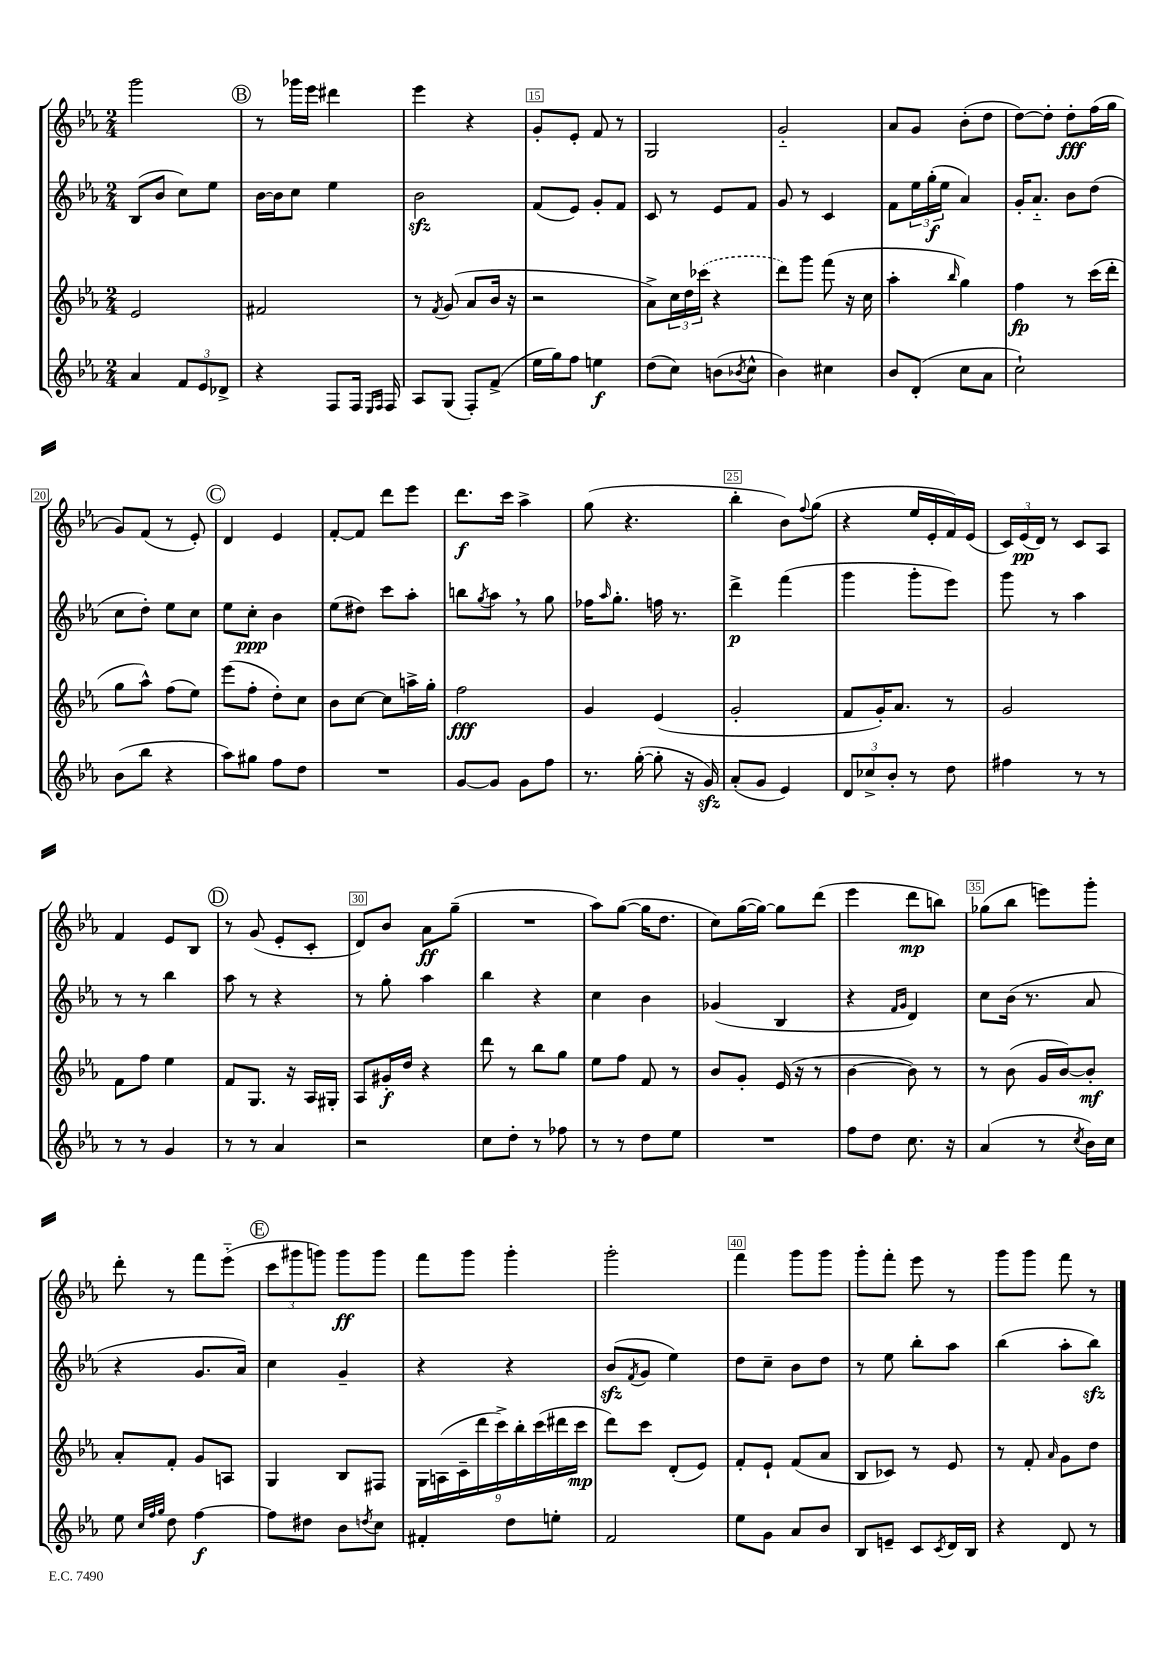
<<
\new StaffGroup <<
\new Staff = "s0" {
    \clef treble \key ees \major \numericTimeSignature \time 2/4
    g'''2 |
    \mark \markup { \circle "B" } r8 ges'''16 ees'''16 dis'''4 |
    ees'''4 r4 |
    g'8-. ees'8-. f'8 r8 |
    g2 |
    g'2-_ |
    aes'8 g'8 bes'8-.( d''8 |
    d''8~) d''8-. d''8-.\fff f''16( g''16 |
    g'8) f'8( r8 ees'8-.) |
    \mark \markup { \circle "C" } d'4 ees'4 |
    f'8~-. f'8 d'''8 ees'''8 |
    d'''8.\f c'''16 aes''4-> |
    g''8( r4. |
    bes''4-. bes'8) \appoggiatura { f''8 } g''8( |
    r4 ees''16 ees'16-. f'16) ees'16( |
    \tuplet 3/2 { c'16) ees'16\pp( d'16) } r8 c'8 aes8 |
    f'4 ees'8 bes8 |
    \mark \markup { \circle "D" } r8 g'8( ees'8-. c'8-. |
    d'8) bes'8 aes'8\ff g''8--( |
    R2 |
    aes''8) g''8~( g''16 d''8. |
    c''8) g''16~( g''16~) g''8 d'''8( |
    ees'''4 d'''8\mp b''8) |
    ges''8( bes''8 e'''8) g'''8-. |
    d'''8-. r8 f'''8 ees'''8-_( |
    \mark \markup { \circle "E" } \tuplet 3/2 { c'''8 gis'''8 g'''8) } g'''8\ff g'''8 |
    f'''8 g'''8 g'''4-. |
    g'''2-. |
    f'''4 g'''8 g'''8 |
    g'''8-. f'''8-. ees'''8 r8 |
    g'''8 g'''8 f'''8 r8 \bar "|." |
}
\new Staff = "s1" {
    \clef treble \key ees \major \numericTimeSignature \time 2/4
    bes8( bes'8 c''8) ees''8 |
    \mark \markup { \circle "B" } bes'16~ bes'16 c''8 ees''4 |
    bes'2\sfz |
    f'8( ees'8) g'8-. f'8 |
    c'8 r8 ees'8 f'8 |
    g'8 r8 c'4 |
    f'8 \tuplet 3/2 { ees''16 g''16-.\f( ees''16 } aes'4) |
    g'16-. aes'8.-_ bes'8 d''8( |
    c''8 d''8-.) ees''8 c''8 |
    \mark \markup { \circle "C" } ees''8 c''8-.\ppp bes'4 |
    ees''8( dis''8) c'''8 aes''8-. |
    b''8 \acciaccatura { g''8 } aes''8 \breathe r8 g''8 |
    fes''16 \grace { aes''16 } g''8.-. f''16 r8. |
    d'''4->\p f'''4( |
    g'''4 g'''8-. ees'''8) |
    g'''8 r8 aes''4 |
    r8 r8 bes''4 |
    \mark \markup { \circle "D" } aes''8 r8 r4 |
    r8 g''8-. aes''4 |
    bes''4 r4 |
    c''4 bes'4 |
    ges'4( bes4 |
    r4 \grace { f'16 g'16 } d'4) |
    c''8 bes'16( r8. aes'8 |
    r4 g'8. aes'16) |
    \mark \markup { \circle "E" } c''4 g'4-- |
    r4 r4 |
    bes'8\sfz( \acciaccatura { f'8 } g'8 ees''4) |
    d''8 c''8-- bes'8 d''8 |
    r8 ees''8 bes''8-. aes''8 |
    bes''4( aes''8-. bes''8\sfz) \bar "|." |
}
\new Staff = "s2" {
    \clef treble \key ees \major \numericTimeSignature \time 2/4
    ees'2 |
    \mark \markup { \circle "B" } fis'2 |
    r8 \acciaccatura { f'8 } g'8( aes'8 bes'16 r16 |
    r2 |
    aes'8->) \tuplet 3/2 { c''16 d''16 \once \slurDashed ces'''16( } r4 |
    d'''8) g'''8 f'''8( r16 c''16 |
    aes''4-. \grace { bes''16 } g''4) |
    f''4\fp r8 c'''16( d'''16-. |
    g''8 aes''8-^) f''8( ees''8) |
    \mark \markup { \circle "C" } ees'''8( f''8-. d''8-.) c''8 |
    bes'8 c''8~ c''8 a''16-> g''16-. |
    f''2\fff |
    g'4 ees'4( |
    g'2-. |
    f'8 g'16-.) aes'8. r8 |
    g'2 |
    f'8 f''8 ees''4 |
    \mark \markup { \circle "D" } f'8 g8. r16 aes16 gis16-. |
    aes8 gis'16-.\f d''16 r4 |
    d'''8 r8 bes''8 g''8 |
    ees''8 f''8 f'8 r8 |
    bes'8 g'8-. ees'16( r16 r8 |
    bes'4~ bes'8) r8 |
    r8 bes'8( g'16 bes'16~) bes'8-.\mf |
    aes'8-. f'8-. g'8 a8 |
    \mark \markup { \circle "E" } g4 bes8 fis8 |
    \tuplet 9/8 { g16 a16( c'16-- d'''16 c'''16->) bes''16-. c'''16( dis'''16 c'''16\mp } |
    d'''8) c'''8 d'8-.( ees'8) |
    f'8-. ees'8-! f'8( aes'8 |
    bes8 ces'8) r8 ees'8 |
    r8 f'8-. \grace { aes'16 } g'8 d''8 \bar "|." |
}
\new Staff = "s3" {
    \clef treble \key ees \major \numericTimeSignature \time 2/4
    aes'4 \tuplet 3/2 { f'8 ees'8 des'8-> } |
    \mark \markup { \circle "B" } r4 f8 f16 \grace { ees16 f16 } f16 |
    aes8 g8( f8-.) f'8->( |
    ees''16 g''16) f''8 e''4\f |
    d''8( c''8) b'8( \acciaccatura { bes'8 } c''8-^ |
    bes'4) cis''4 |
    bes'8 d'8-.( c''8 aes'8 |
    c''2-!) |
    bes'8( bes''8 r4 |
    \mark \markup { \circle "C" } aes''8) gis''8 f''8 d''8 |
    R2 |
    g'8~ g'8 g'8 f''8 |
    r8. g''16~-.( g''8-. r16 g'16\sfz) |
    aes'8-.( g'8 ees'4) |
    \tuplet 3/2 { d'8 ces''8-> bes'8-. } r8 d''8 |
    fis''4 r8 r8 |
    r8 r8 g'4 |
    \mark \markup { \circle "D" } r8 r8 aes'4 |
    r2 |
    c''8 d''8-. r8 fes''8 |
    r8 r8 d''8 ees''8 |
    R2 |
    f''8 d''8 c''8. r16 |
    aes'4( r8 \acciaccatura { c''8 } bes'16) c''16 |
    ees''8 \grace { c''32 f''32 g''32 } d''8 f''4~\f |
    \mark \markup { \circle "E" } f''8 dis''8 bes'8 \acciaccatura { d''8 } c''8 |
    fis'4-. d''8 e''8-. |
    f'2 |
    ees''8 g'8 aes'8 bes'8 |
    bes8 e'8-- c'8 \acciaccatura { c'8 } d'16 bes16 |
    r4 d'8 r8 \bar "|." |
}
>>
>>
\layout { \context { \Score currentBarNumber = #12 \override BarNumber.break-visibility = ##(#f #t #t) barNumberVisibility = #(every-nth-bar-number-visible 5) \override BarNumber.stencil = #(make-stencil-boxer 0.1 0.3 ly:text-interface::print) } }
